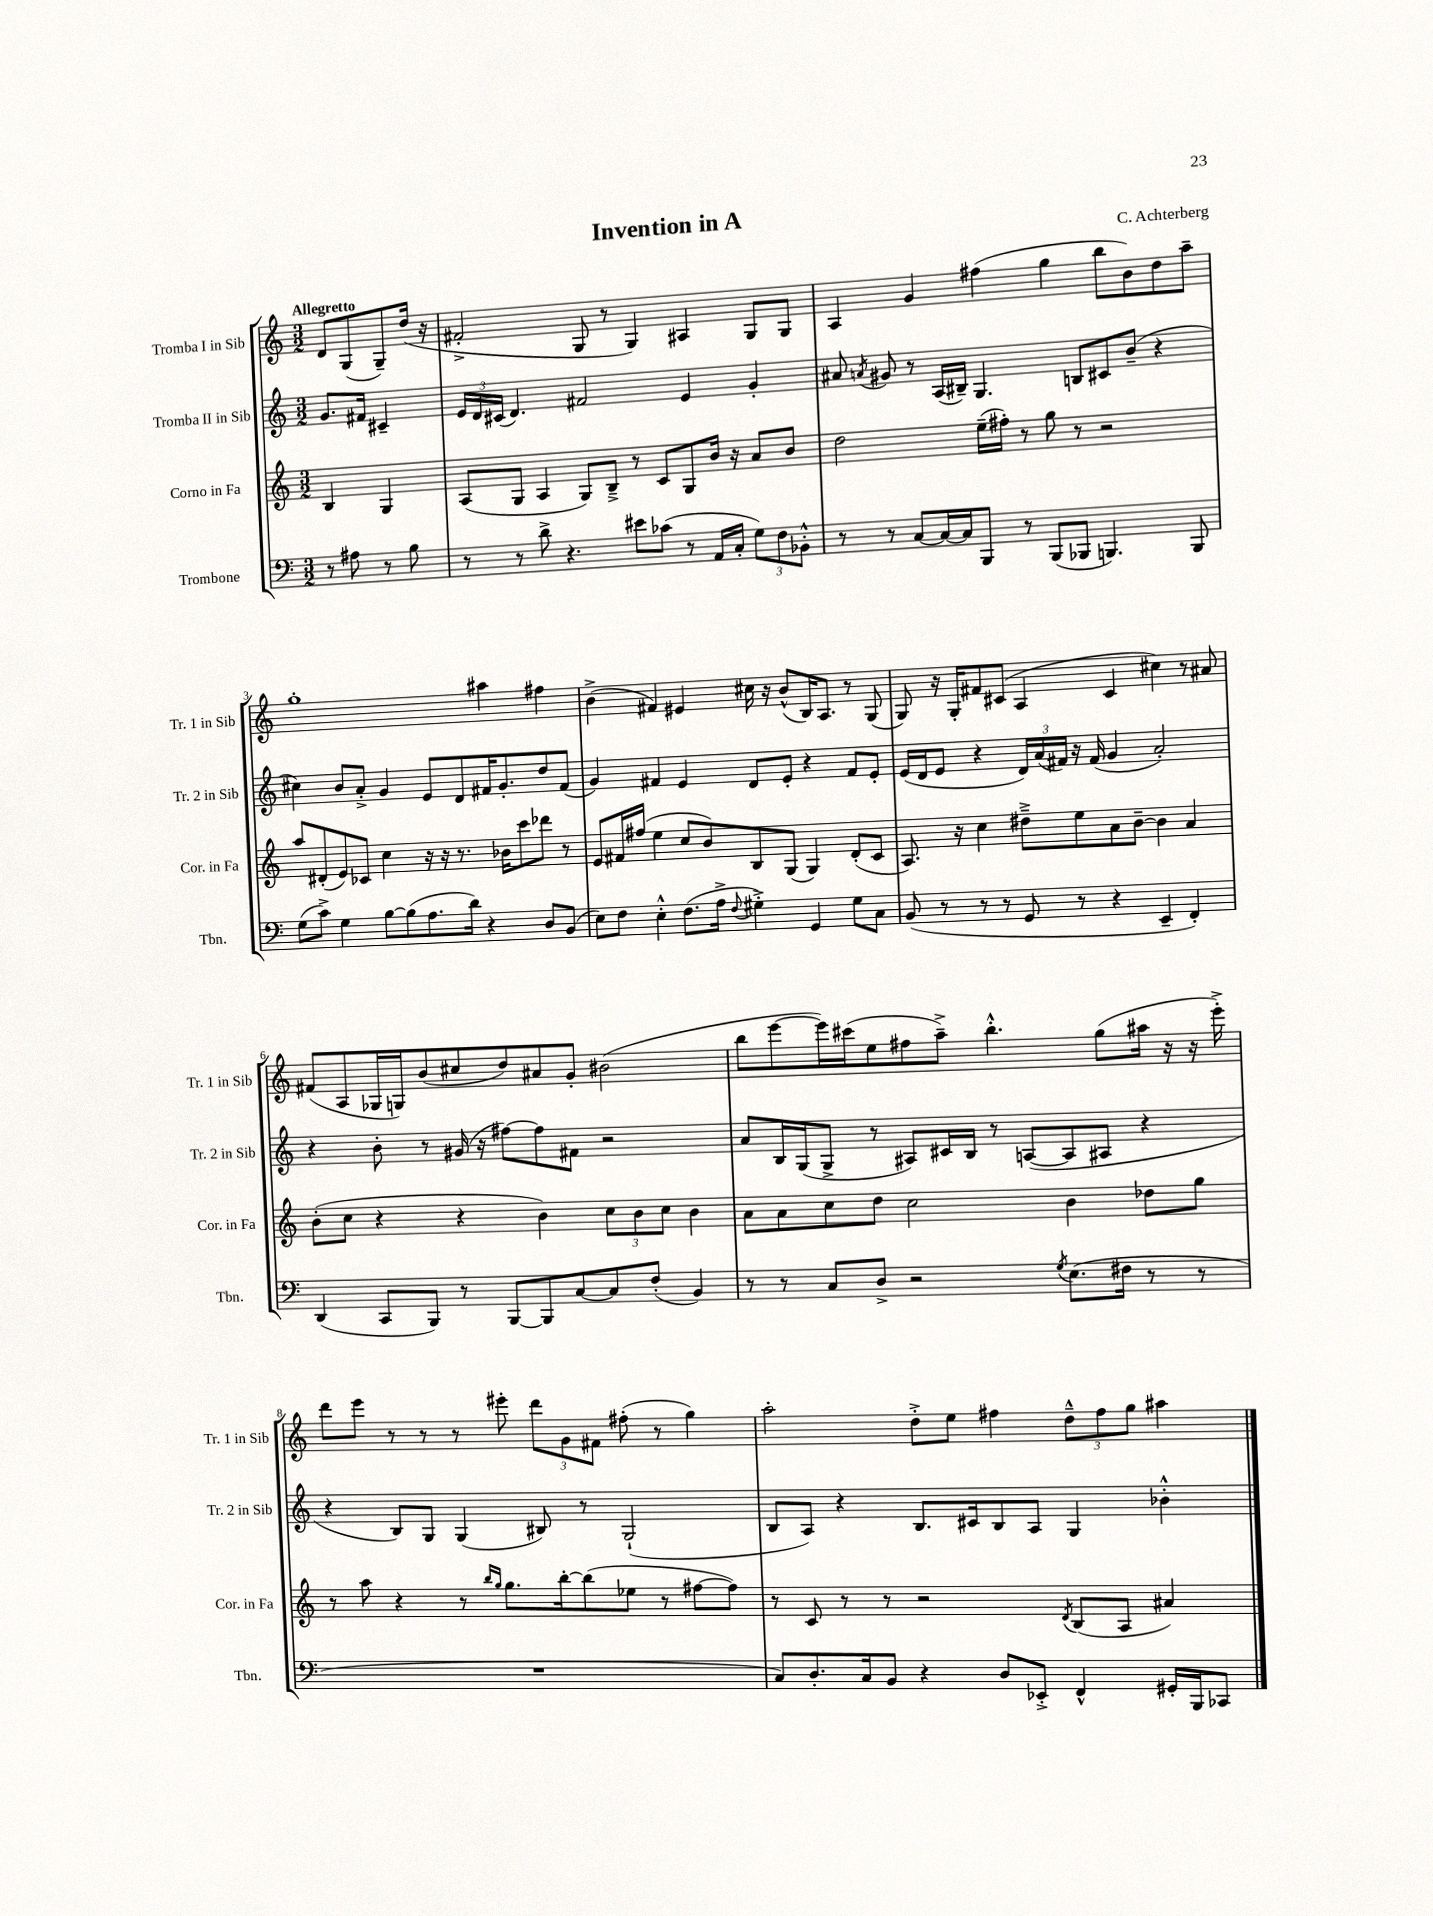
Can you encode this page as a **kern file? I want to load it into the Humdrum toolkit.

**kern	**kern	**kern	**kern
*part4	*part3	*part2	*part1
*staff4	*staff3	*staff2	*staff1
*I"Trombone	*I"Corno in Fa	*I"Tromba II in Sib	*I"Tromba I in Sib
*I'Tbn.	*I'Cor. in Fa	*I'Tr. 2 in Sib	*I'Tr. 1 in Sib
*clefF4	*clefG2	*clefG2	*clefG2
*k[]	*k[]	*k[]	*k[]
*M3/2	*M3/2	*M3/2	*M3/2
=	=	=	=
!	!	!	!LO:TX:a:B:t=Allegretto
8r	4B/	8.g/L	8d/L
8A#X\	.	.	(8G/
.	.	16f#X/Jk	.
8r	4G/	4c#X~/	8G~/)
8B\	.	.	(16dd/Jk
.	.	.	16r
=1	=1	=1	=1
8r	(8A/L	24e/LL	2f#X'^/
.	.	24d/	.
.	.	(24c#X/JJ	.
8r	8G/J	4.d/)	.
8d^\	4A/	.	.
4.r	.	.	.
.	8G/L)	2f#X/	8G/
.	8B~^/J	.	8r
8e#X\L	8r	.	4G/)
(8c-X\J	8c/L	.	.
8r	8G/	4e/	4A#X/
16AA/LL	16b/Jk	.	.
16C'/JJ	16r	.	.
12G\L)	8a/L	4g'/	8G/L
12F\	.	.	.
.	8b/J	.	8G/J
12BB-X'^^\J	.	.	.
=2	=2	=2	=2
8r	2dd\	8a#X/	4A/
.	.	8qan/	.
8r	.	8g#X/	.
[8C/L	.	8r	4g/
16C/L_	.	(16A/LL	.
16C/J]	.	16B#X~/JJ)	.
8BBB/J	(16ee~\LL	4.G/	(4ff#X\
.	16ff#X'\JJ)	.	.
8r	8r	.	.
(8BBB/L	8gg\	.	4gg\
8BBB-X/J	8r	8Bn/L	.
4.BBBn/)	2r	8c#X/	8bb\L
.	.	(8b~/J	8b\)
.	.	4r	8dd\
8BBB/	.	.	8aa~\J
!!LO:LB:g=z
=3	=3	=3	=3
(8G\L	8aa/L	4cc#X\)	1gg'
8c^\J)	(8d#X'/	.	.
4G\	8e/)	8b/L	.
.	8c-X/J	8a'^/J	.
[8B\L	4cc\	4g/	.
(8B\]	.	.	.
8.A\	16r	8e/L	.
.	16r	.	.
.	8.r	8d/	.
16d\Jk)	.	.	.
4r	.	16f#X/K	4aa#X\
.	16b-X\KL	8.g'/	.
.	8ccc\	.	.
8D/L	8ddd-X\J	8dd/	4ff#X\
(8BB/J	8r	(8f#/J	.
=4	=4	=4	=4
8E\L)	8e/L	4g/)	(4b^\
8F\J	16f#X/L	.	.
.	(16ff#X/JJ	.	.
4E'^^\	4ee\	4f#X/	4f#X/)
(8.F\L	8cc/L	4e/	4e#X/
.	8b/)	.	.
16A^\Jk	.	.	.
8qqF/	.	.	.
4G#X'^\)	8B/	8d/L	16cc#X\
.	.	.	16r
.	(8G/J	8e'/J	(8b^^/L
4GG/	4G/)	4r	16B/K)
.	.	.	8.A/J
8G#\L	(8d'/L	8f#/L	8r
8C\J	8c/J	8e'/J	(8G/
=5	=5	=5	=5
(8BB/	8.A/)	(16e/LL	8G/)
.	.	16d/J	.
8r	.	8e/J	16r
.	16r	.	16G'/KL
8r	4cc\	4r	8f#X/
8r	.	.	(8c#X/J
8GG/	8dd#X~^\L	24d/LL)	4A/
.	.	(24a/	.
.	.	24f#X/JJ)	.
8r	8ee\	16r	.
.	.	(16f#/	.
4r	8a\	4g/	4c#/
.	[8b~\J	.	.
4EE~/	4b\]	2a'/)	4cc#X\)
4FF'/)	4a/	.	8r
.	.	.	8a#X/
!!LO:LB:g=z
=6	=6	=6	=6
(4DD/	(8b'\L	4r	(8f#X/L
.	8cc\J	.	8A/
8CC/L	4r	8b'\	16G-X/L
.	.	.	16Gn/J)
8BBB/J)	.	8r	(8b/
8r	4r	(16g#X/	8cc#X/
.	.	16r	.
[8BBB/L	.	[8ff#X\L)	8dd/)
8BBB/]	4b\)	8ff#\]	8a#X/
[8C/	.	8f#X\J	8g'/J
8C/]	12cc\L	2r	(2b#X\
.	12b\	.	.
(8F'/J	.	.	.
.	12cc\J	.	.
4BB/)	4b\	.	.
=7	=7	=7	=7
8r	8a\L	8a/L	8bb\L
8r	8a\	16B/L	[8eee\
.	.	(16G/J	.
8C/L	8cc\	8G^/J	16eee\L])
.	.	.	(16ccc#X\J
8D^/J	8dd\J	8r	8ee\
2r	2cc\	8A#X/L)	8ff#X\
.	.	16c#X/L	8aa~^\J)
.	.	16B/JJ	.
.	.	8r	4.bb'^^\
.	.	([8An/L	.
8qG/	.	.	.
(8.E\L	4b\	8A/]	.
.	.	8A#X/J	(8gg\L
16F#X\Jk	.	.	.
8r	8dd-X\L	4r	16aa#X\Jk
.	.	.	16r
8r	8gg\J	.	16r
.	.	.	16eee'^\)
!!LO:LB:g=z
=8	=8	=8	=8
1.r	8r	4r	8ddd\L
.	8aa\	.	8eee\J
.	4r	8B/L)	8r
.	.	8G/J	8r
.	8r	(4G/	8r
.	16qqbb/LL	.	.
.	16qqgg/JJ	.	.
.	8.gg\L	.	8eee#X'\
.	.	8B#X/)	12ddd\L
.	[16bb'\k	.	.
.	.	.	12g\
.	(8bb\]	8r	.
.	.	.	12f#X\J
.	8ee-X\J	(2G`/	(8ff#X'\
.	8r	.	8r
.	[8ff#X\L	.	4gg\)
.	8ff#\J])	.	.
=9	=9	=9	=9
8C/L)	8r	8B/L	2aa'\
8.D'/	8c/	8A/J)	.
.	8r	4r	.
16C/k	.	.	.
8BB/J	8r	.	.
4r	2r	8.B/L	8dd'^\L
.	.	.	8ee\J
.	.	16c#X/k	.
8D/L	.	8B/	4ff#X\
8EE-X'^/J	.	8A/J	.
.	8qd/	.	.
4FF^^/	(8B/L	4G/	12dd~^^\L
.	.	.	12ff#\
.	8A/J	.	.
.	.	.	12gg\J
16GG#X'/LL	4a#X/)	4b-X'^^\	4aa#X\
16BBB/J	.	.	.
8CC-X/J	.	.	.
==	==	==	==
*-	*-	*-	*-
